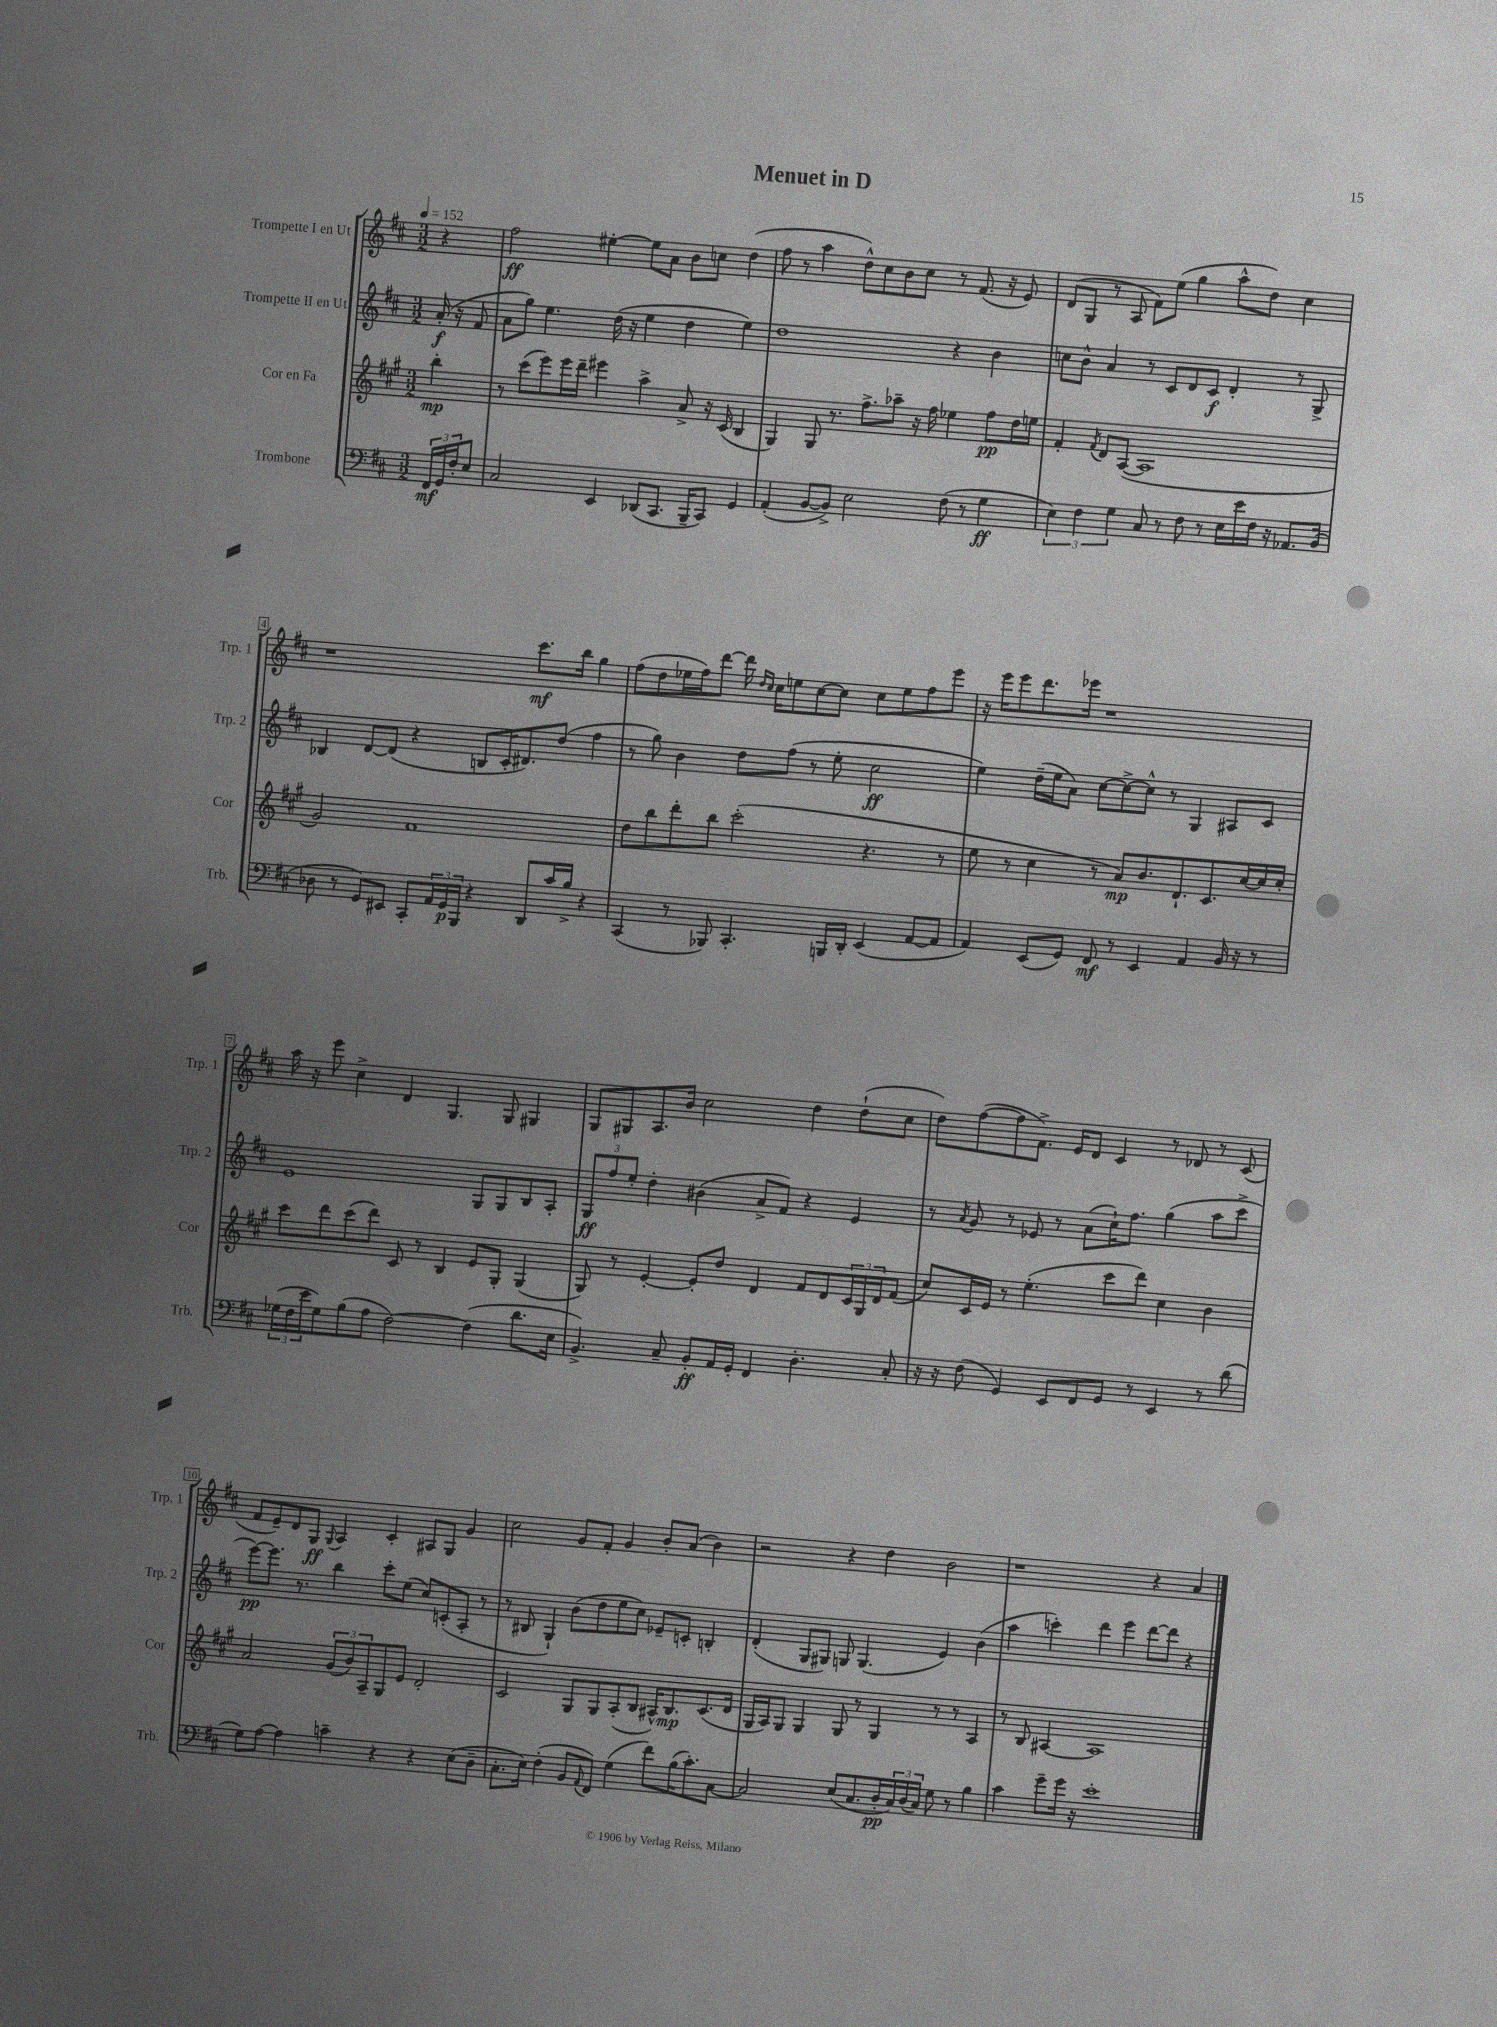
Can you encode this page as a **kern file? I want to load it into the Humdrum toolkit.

**kern	**kern	**kern	**kern
*staff4	*staff3	*staff2	*staff1
*clefF4	*clefG2	*clefG2	*clefG2
*k[f#c#]	*k[f#c#g#]	*k[f#c#]	*k[f#c#]
*M3/2	*M3/2	*M3/2	*M3/2
*MM152	*MM152	*MM152	*MM152
24FF#	4bb'	(16a'	4r
24GG	.	.	.
.	.	16r	.
24F#'	.	.	.
8E	.	8f#	.
=	=	=	=
2C#	8r	8a	2ff#
.	(8ccc#	8gg)	.
.	8eee)	4.ee	.
.	16eee	.	.
.	16ddd~	.	.
4EE	4eee#	.	[4ee#'
.	.	(16dd	.
.	.	16r	.
(8DD-	4aa^	4ee	8ee#]
8.CC#	.	.	8a
.	8a^	4dd	8b
16BBB~	.	.	.
8CC#)	16r	.	8cc
.	(16c#	.	.
4GG	4B	4ee)	(4dd
=	=	=	=
(4AA'	4G#)	1dd	8ff#
.	.	.	8r
[8BB	8G#	.	4aa
8BB^])	8.r	.	.
2E	.	.	8dd^^)
.	8.ff#^	.	.
.	.	.	8cc#
.	8aa-~	.	8b
.	16r	.	8cc#
.	16ff#	.	.
(8F#	4ee-	4r	8r
8r	.	.	(8.f#
4G	8ff#	4b	.
.	.	.	16r
.	16dd	.	8e)
.	16ee	.	.
=	=	=	=
6E)	4f#'	8cc	(8d
.	.	8b^^	8G
6F#	.	.	.
.	8qf#	.	.
.	8d	4a	8r
6G	.	.	.
.	([8A	.	8A
8C#	1A]	8r	8f#)
8r	.	8c#	(8ee
8F#	.	8d	4gg
8r	.	8c#	.
16E	.	4d'	8aa^^
16e	.	.	.
16F#	.	.	8dd)
16r	.	.	.
8.AA-	.	8r	4cc#
.	.	8G^	.
(16BB	.	.	.
=	=	=	=
8D-	2g#)	4B-	1r
8r	.	.	.
8GG)	.	[8d	.
8EE#	.	(8d]	.
8CC#'	1f#	4r	.
24AA	.	.	.
24GG	.	.	.
24BBB	.	.	.
4r	.	8B	.
.	.	16c#'	.
.	.	8.d#)	.
8DD	.	.	8.ccc#
16c#	.	(8dd	.
16B^	.	.	16bb
4r	.	4ff#	4gg
=	=	=	=
(4CC#	8dd	8r	(8ff#
.	8bb	8gg)	8dd
8r	8ddd'	4b	16ee-
.	.	.	16ff#)
8BBB-)	8bb	.	[8ddd
4.CC#'	(2ccc#'	8dd	16ddd]
.	.	.	16qqdd
.	.	.	16qqcc#
.	.	.	16cc#
.	.	(8ff#	8ee
.	.	8r	[8cc#
16BBB	.	8ee'	8cc#]
16DD'	.	.	.
(4EE	4.r	2cc#	8cc#
.	.	.	8ee
[8AA	.	.	8ff#
8AA]	8r	.	8eee
=	=	=	=
4AA)	8ee	4ee)	16r
.	.	.	16eee
.	8r	.	8eee
(8EE	4cc#	(16dd~	8.ddd
.	.	16ee	.
8GG)	.	8a)	.
.	.	.	16eee-
8FF#	8r	[8cc#	1r
8r	8a)	8cc#^_	.
4EE	8.b	8cc#^^]	.
.	.	8r	.
.	8.d`	.	.
4AA	.	4G	.
.	8.c#	.	.
16BB	.	8A#	.
16r	[16cc#	.	.
8r	16cc#]	8c#	.
.	16cc#'	.	.
=	=	=	=
(24G-	8ccc#	1e	16aa
24F#	.	.	.
.	.	.	16r
24e	.	.	.
8G-)	8ddd	.	8eee
(8B	(8ccc#	.	4cc#^
8A	8ddd)	.	.
[2F#)	8c#	.	4d
.	8r	.	.
.	4B	.	4.G
(4F#]	8e	8G	.
.	8G#'	8G	8G
8.d	(4G#	8B	4G#
.	.	8A'	.
16E	.	.	.
=	=	=	=
4.BB^)	8G#)	12G	8G
.	.	12ff#	.
.	8r	.	8G#
.	.	12ee'	.
.	[4e'	4dd'	8.A
8C#~	.	.	.
.	.	.	16b
8BB'	8e']	(4b#	2cc#
16AA	8dd	.	.
16GG'	.	.	.
4FF#	4d	8a^	.
.	.	8f#)	.
4.D'	8f#	4r	4dd
.	8d	.	.
.	24c#	4e	(8dd`
.	24G#	.	.
.	24d	.	.
8C#'	(8f#	.	8cc#
=	=	=	=
16r	8cc#)	8r	8dd)
16r	.	.	.
.	.	8qa	.
(8F#	16c#	8g	([8ff#
.	16e	.	.
4GG)	8r	8r	8ff#]
.	(4.ee'	8e-	8.f#^)
8EE	.	8r	.
.	.	.	16e
8FF#	.	(8a	8d
8GG	8ccc#	16cc#`)	4c#
.	.	8.ff#	.
8r	8ddd)	.	.
4EE	4cc#	(4gg	8r
.	.	.	8d-
8r	4b	8aa	8r
(8d	.	8ccc#^	(8c#
=	=	=	=
8G)	2a	[8eee)	8f#
[8A	.	8.eee]	8e~)
4A]	.	.	8d
.	.	8.r	.
.	.	.	8G
.	.	.	8qqG
4c~	(12g#	4bb	4A
.	12b)	.	.
.	12A~	.	.
4r	8G#	8ccc#'	4c#'
.	8e	(8ee	.
4r	2d'	8cc#)	8A#
.	.	(8c'	8G
(8E	.	8A'	4g
8D~	.	8r	.
=	=	=	=
8.C#'	2c#	8r	2cc#
.	.	8B#	.
16E)	.	.	.
(4F#'	.	4G`)	.
8BB	8G#	(8b	8g
8qqAA	.	.	.
8FF#)	8G#	8dd	8f#'
(4G	(8A'	8ee	4g
.	8B	8cc#)	.
8f#)	16A#^^)	8e-~	8b'
.	8.B	.	.
(16B	.	8c'	(8a
8.c#')	.	.	.
.	(8.c#	4B'	4b)
[8C#	.	.	.
.	16d	.	.
=	=	=	=
2C#]	16G#	(4d'	2r
.	16A)	.	.
.	8G#	.	.
.	4G#	8G	.
.	.	8G#)	.
(8E	8G#	8G	4r
8.C#	8r	(4.G	.
.	4G#	.	4dd
16D'	.	.	.
24C#)	.	.	.
(24D	.	.	.
24C#)	.	.	.
8G	8r	4e)	2b
8r	8r	.	.
4B	4A	(4b	.
=	=	=	=
4c#	8r	4aa	1r
.	8B	.	.
8g~	[4A#	4ccc')	.
16g	.	.	.
16r	.	.	.
1e'	1A#]	4ddd	.
.	.	4eee	.
.	.	[8ddd	4r
.	.	8ddd]	.
.	.	4r	4a
==	==	==	==
*-	*-	*-	*-
